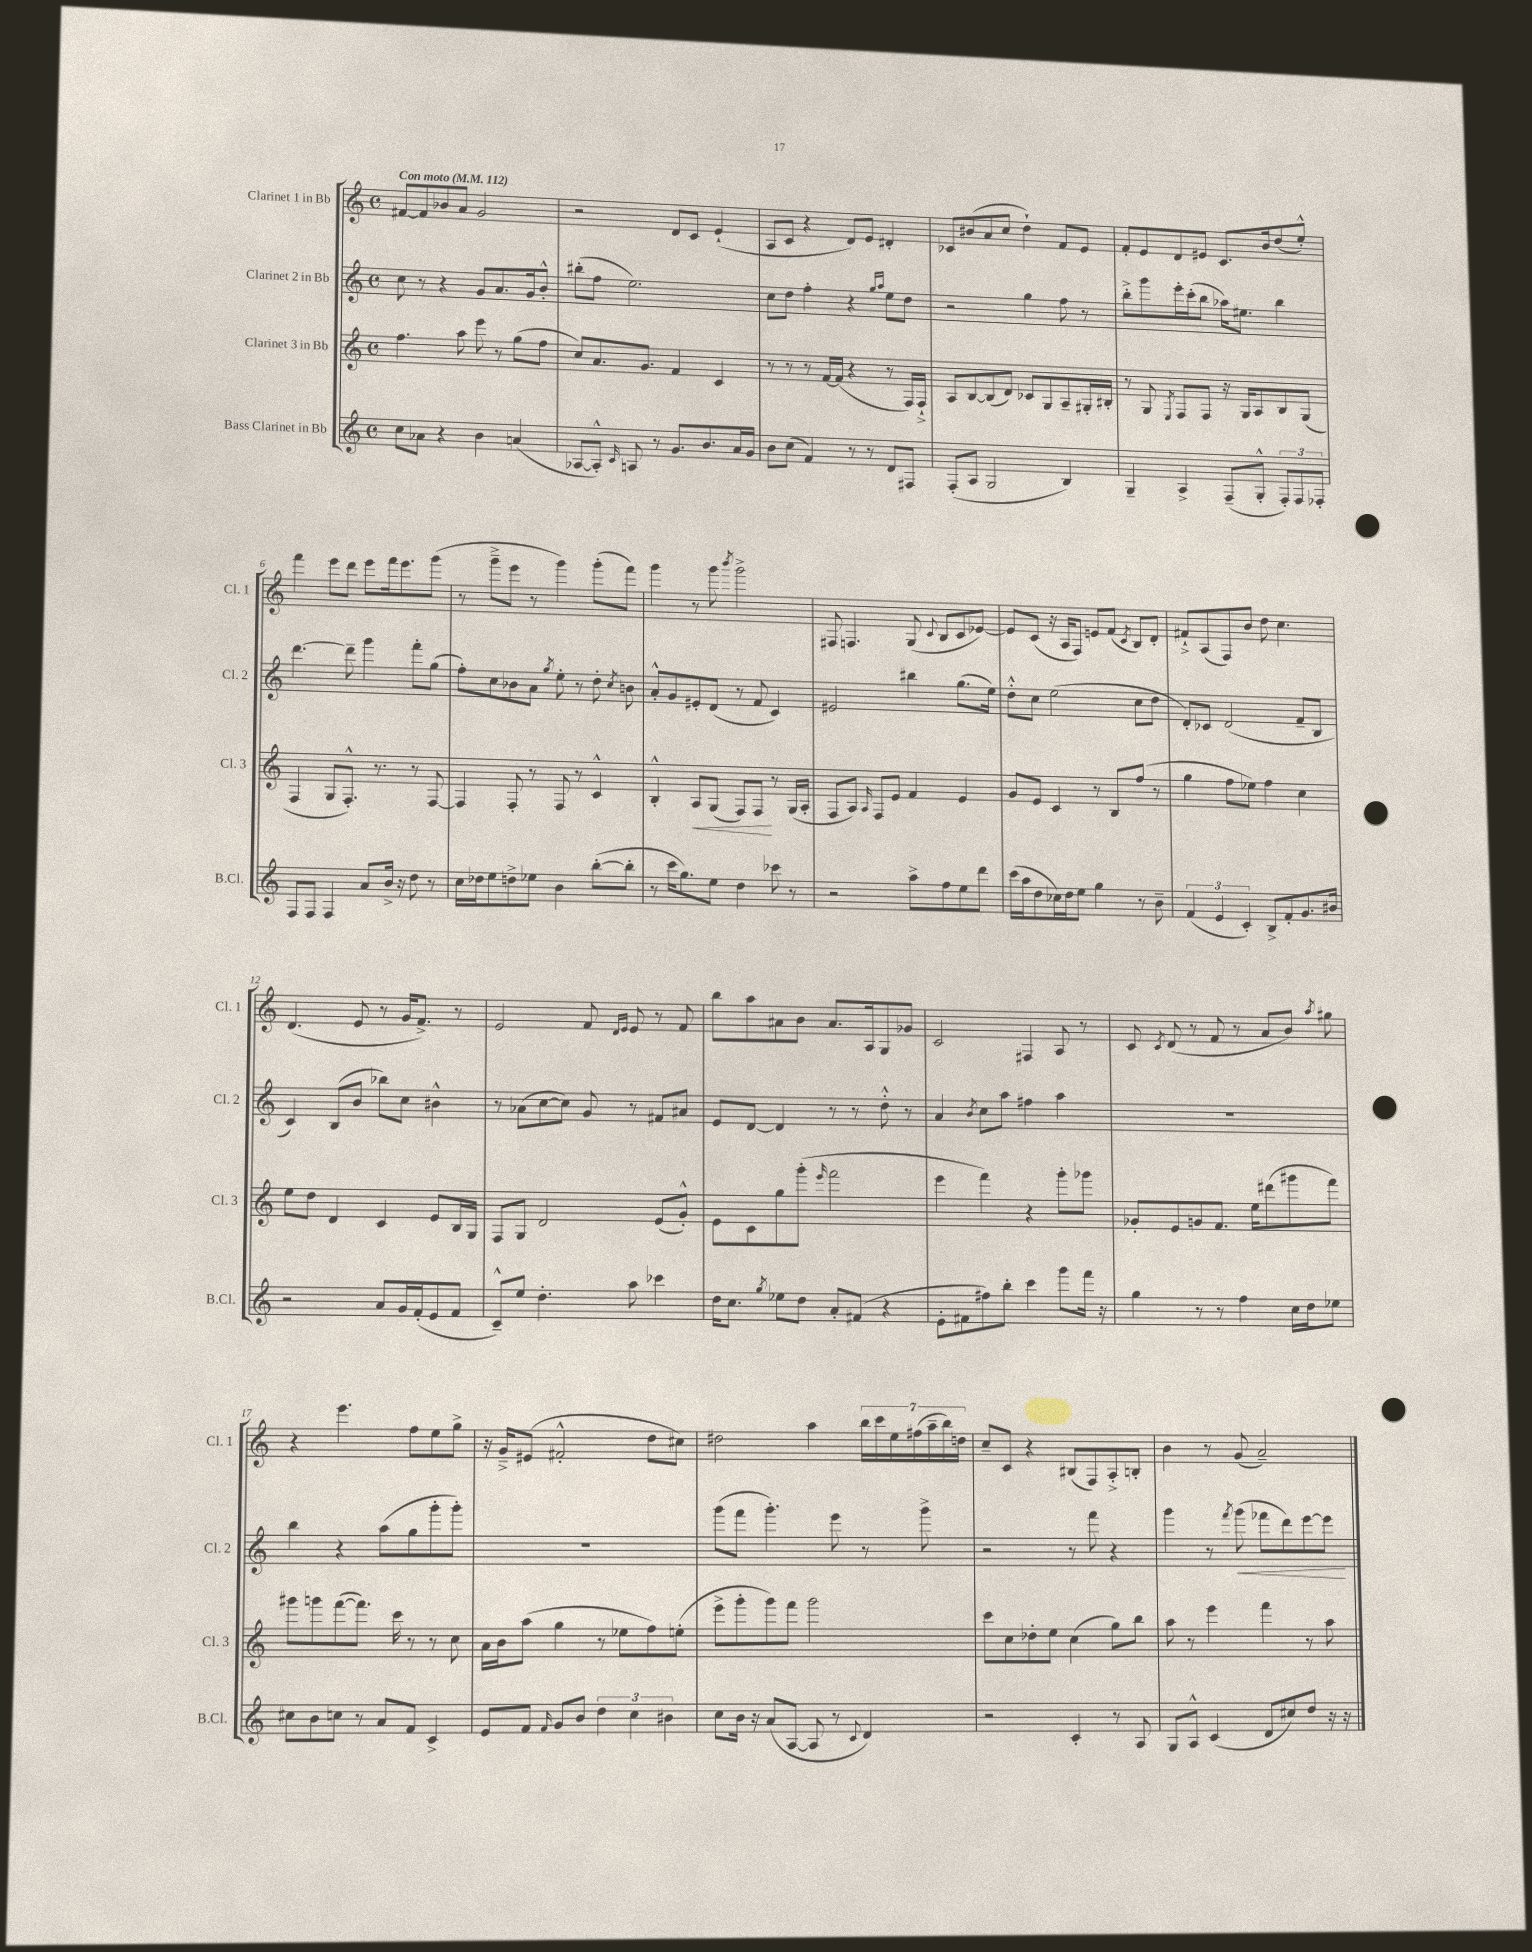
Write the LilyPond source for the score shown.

<<
\new StaffGroup <<
\new Staff = "s0" \with { instrumentName = "Clarinet 1 in Bb" shortInstrumentName = "Cl. 1" } {
    \clef treble \key c \major \defaultTimeSignature \time 4/4 \tempo "Con moto" 4 = 112
    \autoBeamOff fis'8[~ fis'8 bes'8 a'8] g'2 |
    r2 d'8[ c'8] e'4-!( |
    a8[ c'8] r4 d'8[) e'8] dis'4-. |
    ces'8[ bis'8( a'8 c''8] d''4-!) f'8[ e'8] |
    f'8[-. e'8 d'8 eis'8] c'8.[ b'16 d''8( e''8]-.-^) |
    f'''4 e'''8[ d'''8] e'''8[ f'''16 e'''8. g'''8]( |
    r8 g'''8[---> e'''8] r8 g'''4) g'''8[-.( f'''8]) |
    g'''4 r8 g'''8 \acciaccatura { b'''8 } g'''2-> |
    fis8 f4. g8( \appoggiatura { c'8 } b8[ c'8 ees'8]~) |
    ees'8[ c'8]( r16 a16[ f8]) e'8[ f'8]( \acciaccatura { c'8 } b8[) d'8]-. |
    fis'8[-!-> a8( f8) b'8] d''8 c''4. |
    d'4.( e'8 r8 g'16[ f'8.]->) r8 |
    e'2 f'8 \grace { d'16[ e'16] } e'8 r8 f'8 |
    b''8[ a''8 ais'8 b'8] ais'8.[ a16 g8 ges'8] |
    c'2 fis4 a8 r8 |
    c'8 \acciaccatura { c'8 } d'8( r8 f'8 r8 a'8[ b'8]) \acciaccatura { a''8 } gis''8 |
    r4 e'''4. f''8[ e''8 g''8]-> |
    r16 g'16[---> eis'8]( fis'2-.-^ d''8[ cis''8]) |
    dis''2 a''4 \tuplet 7/4 { b''16[ c'''16 e''16 fis''16( a''16-- b''16) d''16] } |
    c''8[-- c'8] r4 bis8[( f8) a8-.-> b8]-. |
    b'4 r8 g'8( a'2--) \bar "|." |
}
\new Staff = "s1" \with { instrumentName = "Clarinet 2 in Bb" shortInstrumentName = "Cl. 2" } {
    \clef treble \key c \major \defaultTimeSignature \time 4/4
    \autoBeamOff c''8 r8 r4 g'8[ a'8. g'16 b'8]-.-^ |
    bis''8[-.( f''8] e''2.) |
    c''8[ d''8] f''4-. r4 \grace { g''16[ a''16] } e''8[ d''8] |
    r2 g''4 f''8 r8 |
    b''8[-.-> g'''8 e'''16-. c'''16-.( b''8] aes''16[) eis''8.] b''4 |
    d'''4.~ d'''8-- g'''4 f'''8[-. g''8]( |
    f''8[-.) c''8 bes'8 a'8] \acciaccatura { g''8 } e''8-. r8 d''8-. \acciaccatura { c''8 } b'8 |
    a'8[-.-^ g'8 eis'8-. d'8]( r8 f'8 c'4) |
    eis'2 bis''4 g''8.[( e''16]) |
    d''8[-.-^ c''8] e''2( c''8[ d''8] |
    d'8[-.) ces'8] d'2( f'8[-- b8] |
    c'4) b8[( b'8] bes''8[) c''8] bis'4-^ |
    r8 aes'8[( c''8~ c''8]) g'8 r8 fis'8[ ais'8] |
    e'8[ d'8]~ d'4 r8 r8 d''8-.-^ r8 |
    a'4 \acciaccatura { b'8 } c''8[ a''8] fis''4 a''4 |
    R1 |
    b''4 r4 a''8[( g''8 g'''8-. g'''8]-.) |
    R1 |
    g'''8[( f'''8] g'''4.-.) e'''8 r8 g'''8-> |
    r2 r8 f'''8 r4 |
    g'''4 r8 \acciaccatura { f'''8 } g'''8\<( fes'''8[ d'''8) e'''8~ e'''8]\! \bar "|." |
}
\new Staff = "s2" \with { instrumentName = "Clarinet 3 in Bb" shortInstrumentName = "Cl. 3" } {
    \clef treble \key c \major \defaultTimeSignature \time 4/4
    \autoBeamOff f''4. a''8 e'''8 r8 g''8[( f''8] |
    c''8[) a'8. g'8.] f'4 c'4 |
    r8 r8 r8 f'16[~ f'16]( r4 r8 f16[) f16]-!-> |
    a8[ b8~ b8( d'8]) ces'8[ g8 a8-- gis16-. bis16]-. |
    r8 g8 \acciaccatura { e8 } f8[ f8] r16 g16[ a8 b8 g8]( |
    f4 g8[ f8.]-.-^) r8. r8 f8~ |
    f4 f8-. r8 f8 r8 c'4-^ |
    b4-.-^ a8[\< g8]( f8[) f8]\! r8 g16[( a16]-. |
    f8[ a8]) \grace { a16 } f8[ e'8] f'4 e'4 |
    g'8[ e'8] c'4 r8 b8[ f''8]( r8 |
    g''4 f''8[ ees''8]) f''4 c''4 |
    e''8[ d''8] d'4 c'4 e'8[ b16 g16] |
    f8[ g8] d'2 e'8[( g'8]-.-^) |
    e'8[ c'8 g''8 g'''8]-.( \grace { e'''16 } f'''2 |
    e'''4 f'''4) r4 g'''8[-. ges'''8] |
    ges'8[-. e'8 g'8 f'8.] e''16[ dis'''8( gis'''8 f'''8]) |
    gis'''8[ g'''8 f'''8~( f'''8.]) c'''16 r8 r8 c''8 |
    a'16[ b'16 a''8]( g''4 r8 ees''8[ f''8) e''8]-.( |
    e'''8[-> g'''8-. g'''8) f'''8] g'''2 |
    c'''8[ c''8 des''8-. e''8] c''4( g''8[) b''8] |
    a''8 r8 e'''4 f'''4 r8 a''8 \bar "|." |
}
\new Staff = "s3" \with { instrumentName = "Bass Clarinet in Bb" shortInstrumentName = "B.Cl." } {
    \clef treble \key c \major \defaultTimeSignature \time 4/4
    \autoBeamOff c''8[ aes'8] r4 b'4 a'4( |
    aes8[~ aes8]-.-^) \grace { c'16 } a8 r8 g'8.[ b'8. a'16 g'16] |
    b'8[ c''8]( f'4) r8 r8 d'8[ fis8] |
    f8[-.( a8] g2 b4) |
    g4-- a4-> f8[--( g8]-.-^ \tuplet 3/2 { f8[-.) f8 fes8]-. } |
    f8[ f8] f4 a'8[ b'16]-> r16 d''8 r8 |
    c''16[ des''16 e''8 d''8-> ees''8] b'4 b''8[~-.( b''8]-. |
    r8 c'''16[ g''8.) e''8] d''4 ces'''8 r8 |
    r2 a''8[-> f''8 e''8 d'''8] |
    c'''16[( a''16 d''8 ces''16) d''16 e''8] g''4 r8 b'8-- |
    \tuplet 3/2 { f'4( e'4 c'4-.) } b8[-> f'8-. g'8. bis'16] |
    r2 a'8[ g'16 f'16-.( e'8 f'8] |
    c'8[---^) e''8] d''4.-. a''8 ces'''4 |
    d''16[ c''8.] \acciaccatura { g''8 } ees''8[ d''8] a'8[-. fis'8]( r4 |
    e'8[-. fis'8 fis''8) b''8]-. c'''4 g'''8[ f'''16] r16 |
    g''4 r8 r8 f''4 c''16[ d''16 ees''8] |
    cis''8[ b'8 c''8] r8 a'8[ f'8] c'4-> |
    e'8[ f'8] \grace { f'16 } g'8[ b'8] \tuplet 3/2 { d''4 c''4 bis'4 } |
    c''8[ b'16] r16 a'8[( a8]~ a8 r8 \appoggiatura { c'8 } d'4) |
    r2 c'4-. r8 a8 |
    g8[ a8]-^ c'4( d'8[ cis''8) d''8] r16 r16 \bar "|." |
}
>>
>>
